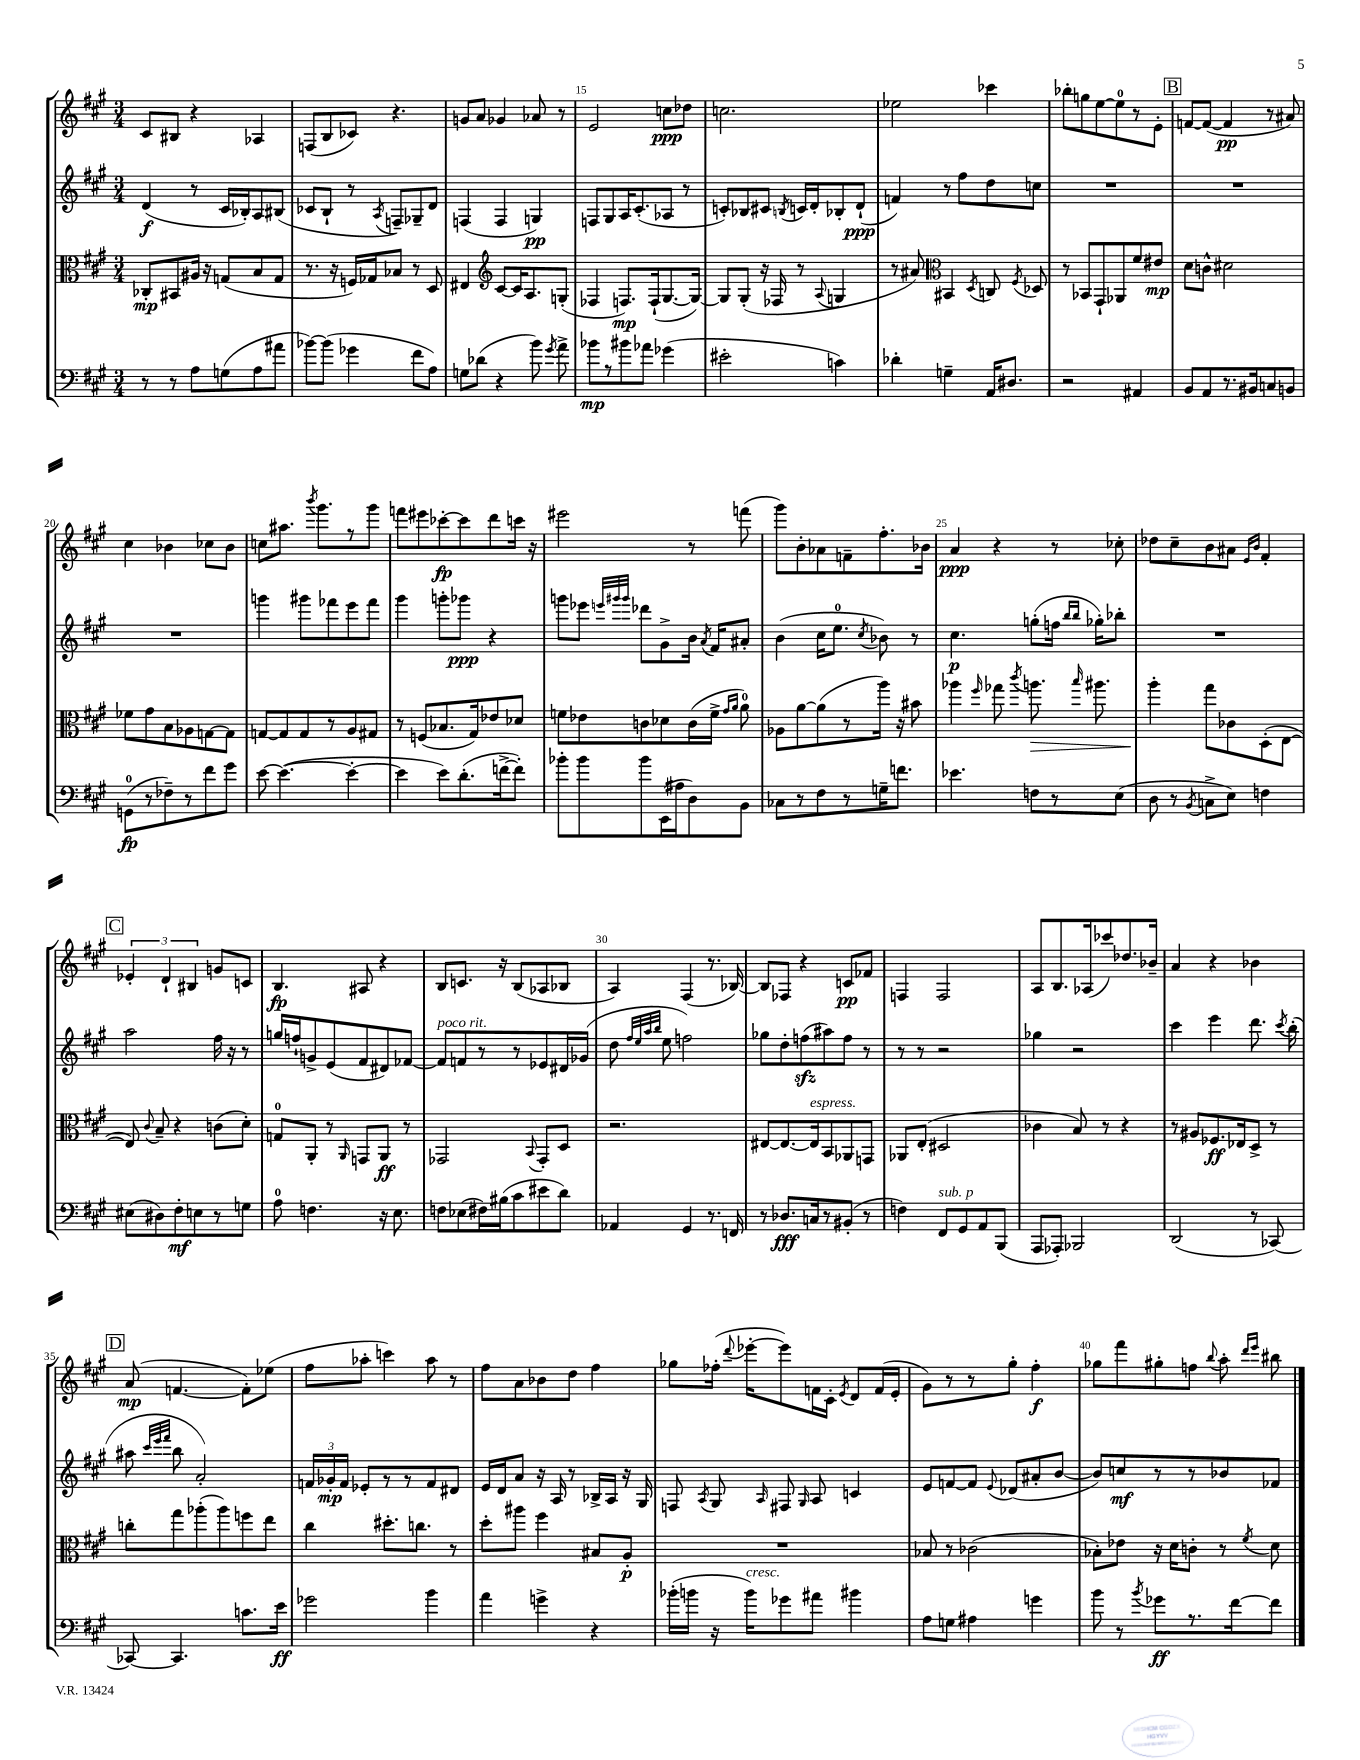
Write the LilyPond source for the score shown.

<<
\new StaffGroup <<
\new Staff = "s0" {
    \clef treble \key a \major \numericTimeSignature \time 3/4
    \autoBeamOff cis'8[ bis8] r4 aes4 |
    f8[( b8 ces'8]) r4. |
    g'8[ a'8] ges'4 aes'8 r8 |
    e'2 c''8[\ppp des''8] |
    c''2. |
    ees''2 ces'''4 |
    bes''8[-. g''8 e''8~ e''8-0 r8 e'8]-. |
    \mark \markup { \box "B" } f'8[~ f'8]~( f'4\pp r8 ais'8) |
    cis''4 bes'4 ces''8[ bes'8] |
    c''8[ ais''8.] \acciaccatura { b'''8 } gis'''8.[ r8 gis'''8] |
    f'''8[ eis'''8 ces'''8~-.\fp ces'''8 d'''8 c'''16] r16 |
    eis'''2 r8 f'''8( |
    gis'''8[) b'8-. aes'8 f'8-- fis''8.-. bes'16] |
    a'4\ppp r4 r8 ces''8-. |
    des''8[ cis''8-- b'8 ais'8] \grace { e'16[ b'16] } fis'4-. |
    \mark \markup { \box "C" } \tuplet 3/2 { ees'4-. d'4-! bis4 } g'8[ c'8] |
    b4.\fp ais8 r4 |
    b8[ c'8.] r16 b8[( aes8 bes8] |
    a4) fis4( r8. bes16~) |
    bes8[ fes8] r4 c'8[\pp fes'8] |
    f4 f2 |
    a8[ b8. aes16( ces'''8) des''8. bes'16]-- |
    a'4 r4 bes'4 |
    \mark \markup { \box "D" } a'8\mp( f'4.~ f'8[-.) ees''8]( |
    fis''8[ aes''8]-. c'''4) aes''8 r8 |
    fis''8[ a'8 bes'8 d''8] fis''4 |
    ges''8[ fes''16]-.( \appoggiatura { d'''8 } ees'''16[~-. ees'''8) f'16 cis'16]-. \acciaccatura { e'8 } d'8[ f'16( e'16]-. |
    gis'8[) r8 r8 gis''8]-. fis''4-.\f |
    ges''8[ fis'''8 gis''8-. f''8] \appoggiatura { b''8 } a''8-. \grace { d'''16[ e'''16] } bis''8 \bar "|." |
}
\new Staff = "s1" {
    \clef treble \key a \major \numericTimeSignature \time 3/4
    \autoBeamOff d'4\f( r8 cis'16[ bes16-.) a8 bis8]( |
    ces'8[ b8]-! r8 \acciaccatura { a8 } f8[--) ges8-- d'8] |
    f4( f4 g4\pp) |
    f8[ gis8 a16 cis'8.-.( aes8] r8 |
    c'8[-.) bes8 cis'8] \acciaccatura { b8 } c'16[ d'16-. bes8-. d'8]-!\ppp( |
    f'4) r8 fis''8[ d''8 c''8] |
    R2. |
    \mark \markup { \box "B" } R2. |
    R2. |
    g'''4 gis'''8[ fes'''8 e'''8 fes'''8] |
    gis'''4 g'''8[-. ges'''8]\ppp r4 |
    g'''8[ ees'''8] \grace { e'''32[ gis'''32 gis'''32] } des'''8[ gis'8-> b'16] \acciaccatura { a'8 } fis'16[ ais'8]-. |
    b'4( cis''16[ e''8.]-0 \acciaccatura { cis''8 } bes'8) r8 |
    cis''4.\p g''8[-.( f''16] \grace { b''16[ b''16] } ges''16[-.) bes''8]-. |
    R2. |
    \mark \markup { \box "C" } a''2 fis''16 r16 r8 |
    g''16[ f''16-! g'8-> e'8( fis'8 dis'8) fes'8]~ |
    fes'8[^\markup { \italic "poco rit." } f'8 r8 r8 ees'8 dis'16 ges'16]( |
    d''8 \grace { fis''32[ e''32 a''32 b''32] } e''8 f''2) |
    ges''8[ d''8-. f''8\sfz( ais''8) f''8] r8 |
    r8 r8 r2 |
    ges''4 r2 |
    cis'''4 e'''4 d'''8. \acciaccatura { cis'''8 } b''16-.( |
    \mark \markup { \box "D" } ais''8 \grace { cis'''32[ e'''32 fis'''32] } b''8 a'2-.) |
    \tuplet 3/2 { f'16[ ges'16-.\mp f'16] } ees'8[-. r8 r8 f'8 dis'8] |
    e'16[ d'16 a'8] r16 a16 r8 bes16[-> a16] r16 gis16 |
    f8 \acciaccatura { a8 } gis8 \grace { a16 } fis8 \grace { gis16 } a8 c'4 |
    e'8[ f'8~ f'8] \appoggiatura { e'8 } des'8[( ais'8-. b'8]~ |
    b'8[) c''8\mf r8 r8 bes'8 fes'8] \bar "|." |
}
\new Staff = "s2" {
    \clef alto \key a \major \numericTimeSignature \time 3/4
    \autoBeamOff ces8[-.\mp bis,8 ais16] r16 g8[( b8 g8] |
    r8. r16 f16[) ges16 bes8] r8 d8 |
    eis4 \clef treble cis'8[~ cis'16 a8. g8]-.( |
    fes4 f8.[\mp) f16-!( gis8.~ gis16]~) |
    gis8[ gis8]-.( r16 fes16 r8 \appoggiatura { a8 } g4 |
    r8 ais'8) \clef alto bis,4 \acciaccatura { d8 } c8 \acciaccatura { fis8 } des8 |
    r8 bes,8[ gis,8-! aes,8 fis'8 eis'8]\mp |
    \mark \markup { \box "B" } d'8[ c'8]-^ dis'2 |
    fes'8[ gis'8 b8 aes8 g8~ g8] |
    g8[~ g8 g8 r8 a8 gis8] |
    r8 f8[( bes8. gis16) ees'8 des'8] |
    f'8[ ees'8 c'8 des'8 c'16( f'16]-> \grace { gis'16[ a'16] } a'8-0) |
    aes8[ a'8~ a'8( r8 a''16]) r16 bis'8 |
    aes''4 \grace { fis''16 } ges''8 \acciaccatura { cis'''8 } a''8.\> \grace { b''16 } ais''8. |
    a''4-.\! gis''8[ ces'8 d8-.( e8]~ |
    \mark \markup { \box "C" } e8) \appoggiatura { cis'8 } b8-- r4 c'8[( d'8]-.) |
    g8[-0 a,8]-. r8 \grace { a,16 } g,8[ a,8]\ff r8 |
    ges,2 \appoggiatura { b,8 } ges,8[-. d8] |
    r2. |
    eis8[~ eis8.~ eis16^\markup { \italic "espress." } b,8 aes,8 g,8] |
    aes,8[ e8]-.( dis2 |
    ces'4 b8) r8 r4 |
    r8 ais8[ fes8.\ff ees16 d8]-> r8 |
    \mark \markup { \box "D" } c''8[-. gis''8 aes''8-.( aes''8) f''8 e''8] |
    cis''4 dis''8.[-. c''8.] r8 |
    d''8[-. ais''8] fis''4 bis8[ a8]-.\p |
    R2. |
    bes8 r8 ces'2( |
    bes8[-.) ees'8] r16 d'16[ c'8]-. r8 \acciaccatura { fis'8 } d'8 \bar "|." |
}
\new Staff = "s3" {
    \clef bass \key a \major \numericTimeSignature \time 3/4
    \autoBeamOff r8 r8 a8[ g8( a8 ais'8] |
    bes'8[~) bes'8]( ges'4 fis'8[ a8]) |
    g8[ des'8]( r4 b'8) \acciaccatura { gis'8 } a'8-> |
    bes'8[\mp r8 bis'8 aes'8] ges'4( |
    eis'2-. c'4) |
    des'4-. g4-- a,16[ dis8.] |
    r2 ais,4 |
    \mark \markup { \box "B" } b,8[ a,8 r8. bis,16 c8 b,8] |
    g,8[-0\fp( r8 fes8--) r8 fis'8 gis'8] |
    e'8~ e'4.~( e'4~-. |
    e'4 e'8[) d'8.-.( f'16~-> f'8]-.) |
    bes'8[-. bes'8 bes'8 e,16( ais16 d8) b,8] |
    ces8[ r8 fis8 r8 g16-- f'8.] |
    ees'4. f8[ r8 e8]( |
    d8 r8 \acciaccatura { b,8 } c8[-> e8]) f4 |
    \mark \markup { \box "C" } eis8[( dis8) fis8-.\mf e8 r8 g8] |
    a8-0 f4. r16 e8. |
    f8[ ees8( fis16) bis16( cis'8 eis'8 d'8]) |
    aes,4 gis,4 r8. f,16 |
    r8 des8.[\fff c16 r8 bis,8]-.( r8 |
    f4) fis,8[^\markup { \italic "sub. p" } gis,8 a,8 b,,8]( |
    a,,8[ aes,,8]-.) bes,,2 |
    d,2( r8 ces,8~) |
    \mark \markup { \box "D" } ces,8~ ces,4. c'8.[ e'16]\ff |
    ges'2 b'4 |
    a'4 g'4-> r4 |
    bes'16[-.( b'16] r16 b'16[^\markup { \italic "cresc." }) ges'8 ais'8] bis'4 |
    a8[ g8] ais4 g'4 |
    b'8 r8 \acciaccatura { b'8 } ges'8[\ff r8. fis'16~ fis'8] \bar "|." |
}
>>
>>
\layout { \context { \Score currentBarNumber = #12 \override BarNumber.break-visibility = ##(#f #t #t) barNumberVisibility = #(every-nth-bar-number-visible 5) } }
